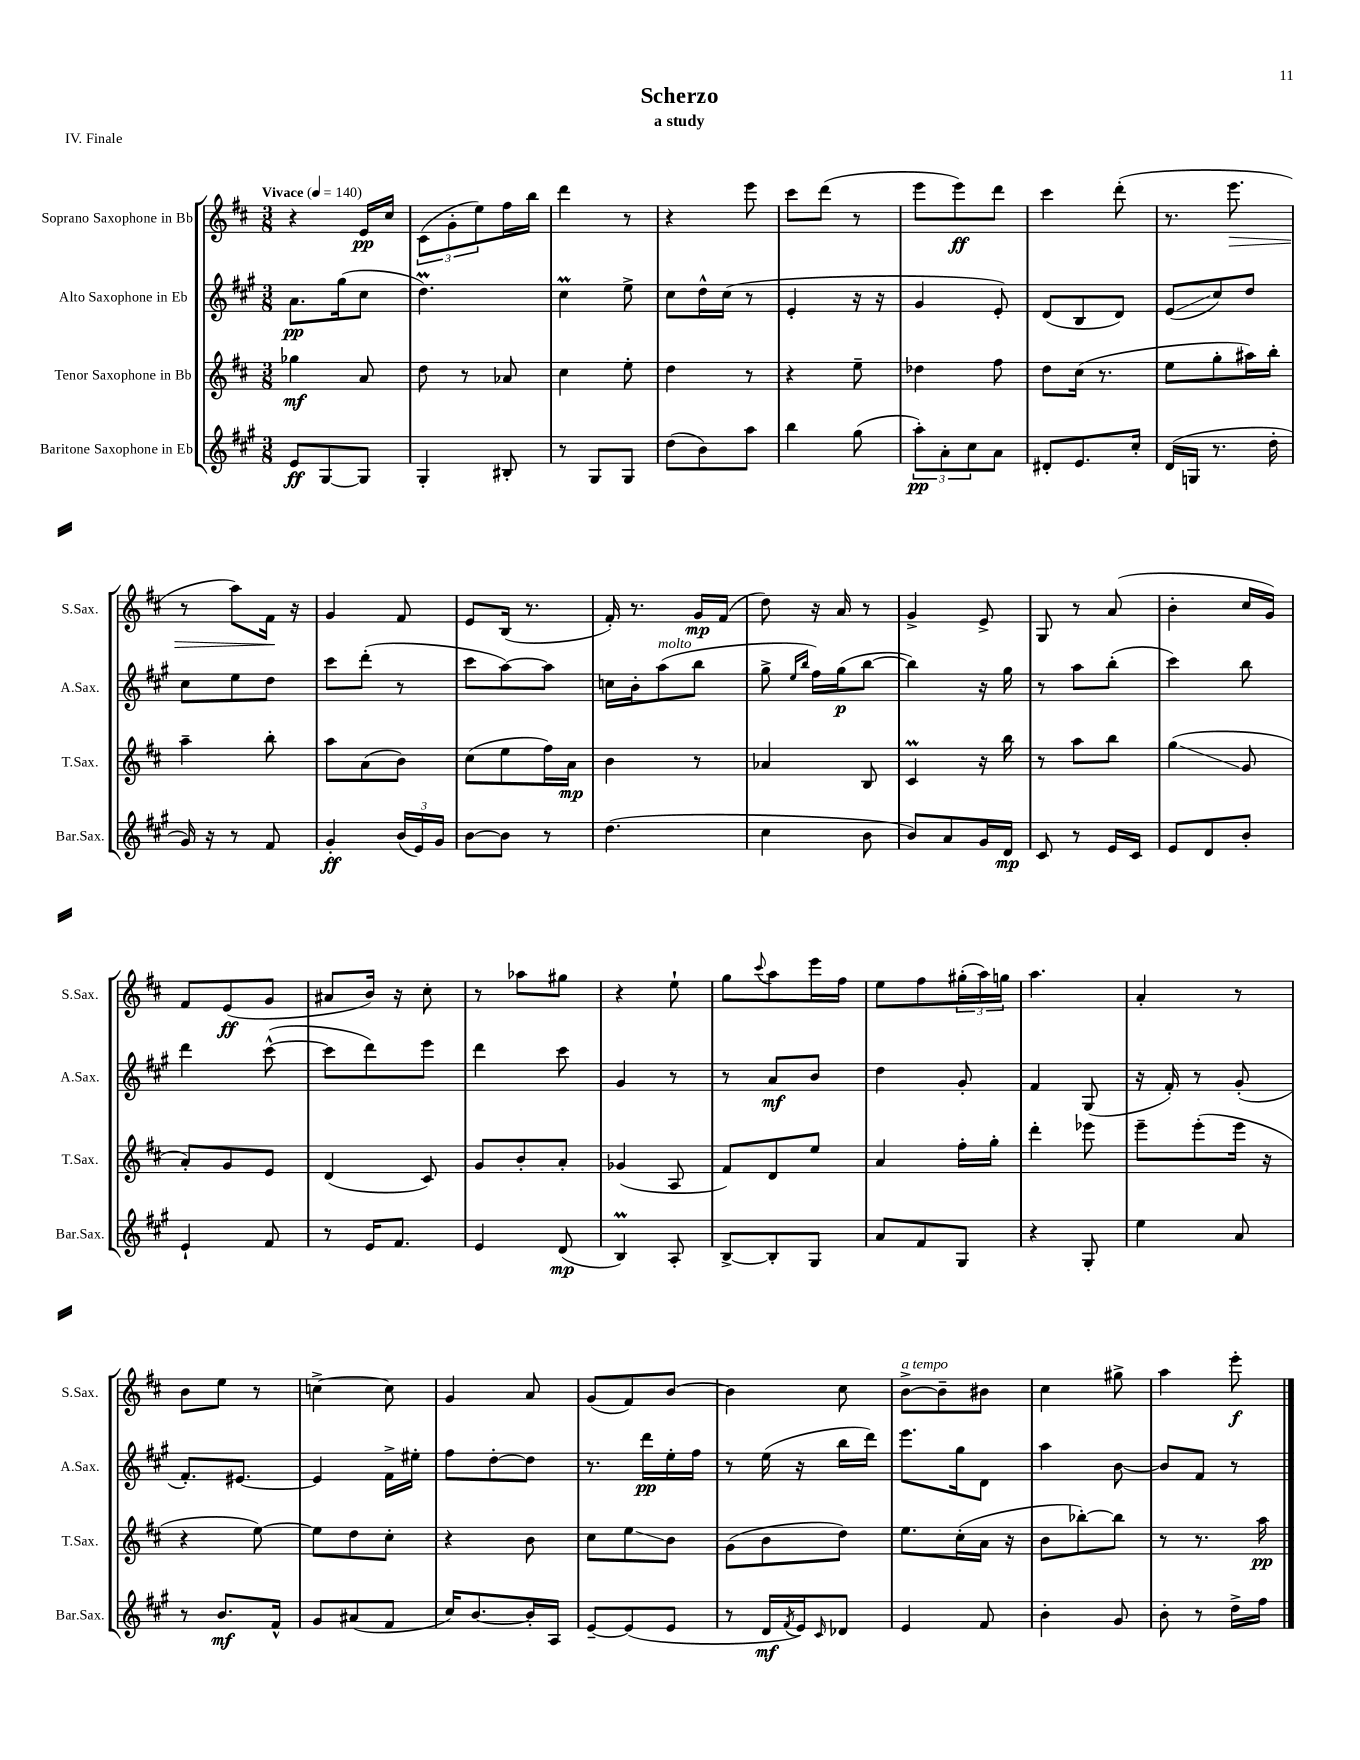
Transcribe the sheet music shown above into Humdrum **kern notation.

**kern	**kern	**kern	**kern
*staff4	*staff3	*staff2	*staff1
*clefG2	*clefG2	*clefG2	*clefG2
*k[f#c#g#]	*k[f#c#]	*k[f#c#g#]	*k[f#c#]
*M3/8	*M3/8	*M3/8	*M3/8
*MM140	*MM140	*MM140	*MM140
8e	4gg-	8.a	4r
[8G#	.	.	.
.	.	(16gg#	.
8G#]	8a	8cc#	16e
.	.	.	16cc#
=	=	=	=
4G#'	8dd	4.dd)	(12c#
.	.	.	12g'
.	8r	.	.
.	.	.	12ee)
8B#'	8a-	.	16ff#
.	.	.	16bb
=	=	=	=
8r	4cc#	4cc#	4ddd
8G#	.	.	.
8G#	8ee'	8ee^	8r
=	=	=	=
(8dd	4dd	8cc#	4r
8b)	.	16dd^^	.
.	.	(16cc#	.
8aa	8r	8r	8eee
=	=	=	=
4bb	4r	4e'	8ccc#
.	.	.	(8ddd
(8gg#	8ee~	16r	8r
.	.	16r	.
=	=	=	=
12aa')	4dd-	4g#	8eee
12a'	.	.	.
.	.	.	8eee)
12cc#	.	.	.
8a	8ff#	8e')	8ddd
=	=	=	=
8d#'	8dd	(8d	4ccc#
8.e	(16cc#	8B	.
.	8.r	.	.
.	.	8d)	(8ddd'
16cc#'	.	.	.
=	=	=	=
(16d	8ee	(8e	8.r
16G	.	.	.
8.r	8gg'	8cc#)	.
.	.	.	8.eee
.	16aa#)	8dd	.
16dd'	16bb'	.	.
=	=	=	=
16g#)	4aa~	8cc#	8r
16r	.	.	.
8r	.	8ee	8aa)
8f#	8bb'	8dd	16f#
.	.	.	16r
=	=	=	=
4g#'	8aa	8ccc#	4g
.	(8a	(8ddd'	.
(24b	8b)	8r	8f#
24e)	.	.	.
24g#	.	.	.
=	=	=	=
[8b	(8cc#	8ccc#	8e
8b]	8ee	[8aa)	(16B
.	.	.	8.r
8r	16ff#)	8aa]	.
.	16a	.	.
=	=	=	=
(4.dd	4b	16cc	16f#')
.	.	16b'	8.r
.	.	(8aa	.
.	8r	8bb	16g
.	.	.	(16f#
=	=	=	=
4cc#	4a-	8gg#^	8dd)
.	.	16qqee	.
.	.	16qqbb	.
.	.	16ff#)	16r
.	.	(16gg#	16a
8b	8B	[8bb	8r
=	=	=	=
8b)	4c#	4bb])	4g^
8a	.	.	.
16g#	16r	16r	8e^
16d	16bb	16gg#	.
=	=	=	=
8c#	8r	8r	8G
8r	8aa	8aa	8r
16e	8bb	(8bb'	(8a
16c#	.	.	.
=	=	=	=
8e	(4gg	4ccc#)	4b'
8d	.	.	.
8b'	8g	8bb	16cc#
.	.	.	16g)
=	=	=	=
4e`	8a')	4ddd	8f#
.	8g	.	(8e
8f#	8e	([8ccc#^^	8g
=	=	=	=
8r	(4d	8ccc#]	8a#
16e	.	8ddd)	16b)
8.f#	.	.	16r
.	8c#)	8eee	8cc#'
=	=	=	=
4e	8g	4ddd	8r
.	8b'	.	8aa-
(8d	8a'	8ccc#	8gg#
=	=	=	=
4B)	(4g-	4g#	4r
8A'	8A	8r	8ee`
=	=	=	=
[8B^	8f#)	8r	8gg
.	.	.	8qqccc#
8B']	8d	8a	8aa
8G#	8ee	8b	16eee
.	.	.	16ff#
=	=	=	=
8a	4a	4dd	8ee
8f#	.	.	8ff#
8G#	16ff#'	8g#'	(24gg#'
.	.	.	24aa)
.	16gg'	.	.
.	.	.	24gg
=	=	=	=
4r	4ddd'	4f#	4.aa
8G#'	8eee-	(8G#	.
=	=	=	=
4ee	8eee~	16r	4a'
.	.	16f#')	.
.	(8eee'	8r	.
8a	16eee	(8g#'	8r
.	16r	.	.
=	=	=	=
8r	4r	8.f#')	8b
8.b	.	.	8ee
.	.	[8.e#	.
.	[8ee)	.	8r
16f#^^	.	.	.
=	=	=	=
8g#	8ee]	4e#]	[4cc^
(8a#	8dd	.	.
8f#	8cc#'	16f#^	8cc]
.	.	16ee#'	.
=	=	=	=
16cc#)	4r	8ff#	4g
[8.b	.	.	.
.	.	[8dd'	.
16b']	8b	8dd]	8a
16A	.	.	.
=	=	=	=
[8e~	8cc#	8.r	(8g
(8e]	8ee	.	8f#)
.	.	16ddd	.
8e	8b	16ee'	[8b
.	.	16ff#	.
=	=	=	=
8r	(8g	8r	4b]
16d	8b	(16ee	.
8qf#	.	.	.
16e)	.	16r	.
16qqc#	.	.	.
8d-	8dd)	16bb	8cc#
.	.	16ddd)	.
=	=	=	=
4e	8.ee	8.eee	[8b^
.	.	.	8b~]
.	(16cc#'	16gg#	.
8f#	16a	8d	8b#
.	16r	.	.
=	=	=	=
4b'	8b	4aa	4cc#
.	[8bb-')	.	.
8g#	8bb-]	[8b	8gg#^
=	=	=	=
8b'	8r	8b]	4aa
8r	8.r	8f#	.
16dd^	.	8r	8eee'
16ff#	16aa	.	.
==	==	==	==
*-	*-	*-	*-
